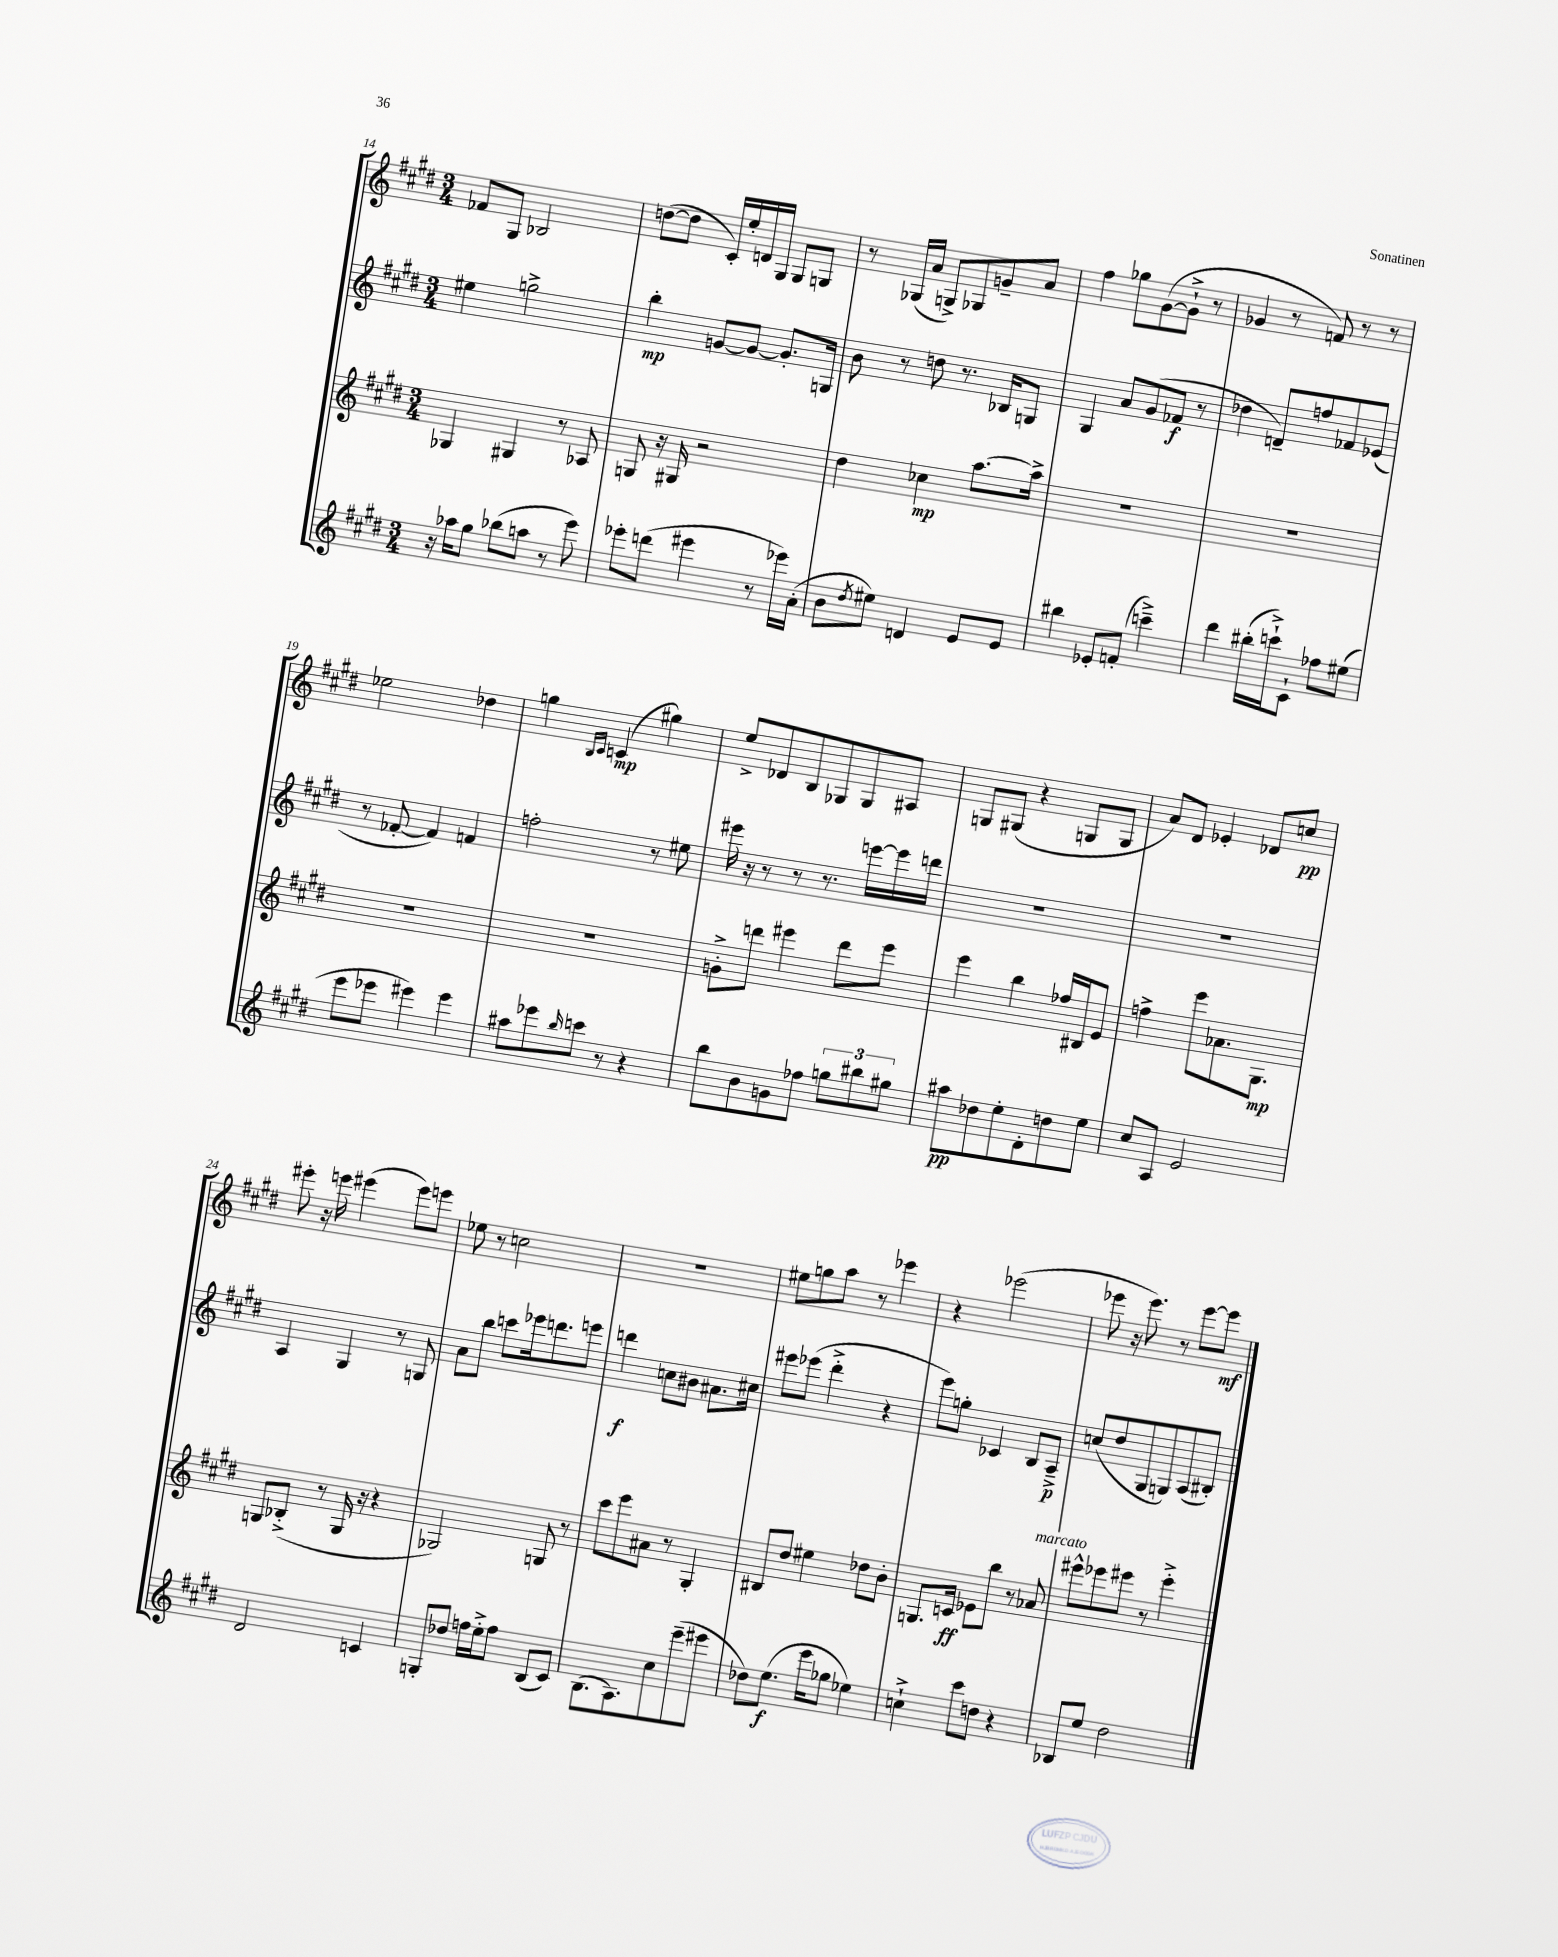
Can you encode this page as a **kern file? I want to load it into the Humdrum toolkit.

**kern	**dynam	**kern	**dynam	**kern	**dynam	**kern	**dynam
*part4	*part4	*part3	*part3	*part2	*part2	*part1	*part1
*staff4	*staff4	*staff3	*staff3	*staff2	*staff2	*staff1	*staff1
*clefG2	*	*clefG2	*	*clefG2	*	*clefG2	*
*k[f#c#g#d#]	*	*k[f#c#g#d#]	*	*k[f#c#g#d#]	*	*k[f#c#g#d#]	*
*M3/4	*	*M3/4	*	*M3/4	*	*M3/4	*
=14	=14	=14	=14	=14	=14	=14	=14
16r	.	4G-X/	.	4ee#X\	.	8f-X/L	.
16aa-X\KL	.	.	.	.	.	.	.
8gg#\J	.	.	.	.	.	8G#/J	.
(8bb-X\L	.	4G#X/	.	2ggn^\	.	2B-X/	.
8aan\J	.	.	.	.	.	.	.
8r	.	8r	.	.	.	.	.
8eee\)	.	8A-X/	.	.	.	.	.
=15	=15	=15	=15	=15	=15	=15	=15
8eee-X'\L	.	8Gn/	.	4bb'\	mp	([8ddn\L	.
(8dddn\J	.	16r	.	.	.	8dd\J]	.
.	.	16G#X/	.	.	.	.	.
4eee#X\	.	2r	.	[8gn/L	.	16c#'/LL)	.
.	.	.	.	.	.	16ee'/	.
.	.	.	.	8g/J_	.	16dn/	.
.	.	.	.	.	.	16G#/JJ	.
8r	.	.	.	8.g'/L]	.	8G#/L	.
16eee-X\LL)	.	.	.	.	.	8Gn/J	.
(16a'\JJ	.	.	.	16Gn/Jk	.	.	.
=16	=16	=16	=16	=16	=16	=16	=16
8b\L	.	4dd#\	.	8b\	.	8r	.
8qdd#/	.	.	.	.	.	.	.
8ee#X\J)	.	.	.	8r	.	(16G-X/LL	.
.	.	.	.	.	.	16a/JJ	.
4dn/	.	4cc-X\	mp	8ddn\	.	8Gn^/L)	.
.	.	.	.	8.r	.	8G-X/	.
8e/L	.	[8.aa\L	.	.	.	8gn~/	.
.	.	.	.	16B-X/KL	.	.	.
8e/J	.	.	.	8Gn/J	.	8a/J	.
.	.	16aa^\Jk]	.	.	.	.	.
=17	=17	=17	=17	=17	=17	=17	=17
4bb#X\	.	2.r	.	4G#/	.	4ff#\	.
8e-X'/L	.	.	.	8a/L	.	8gg-X\L	.
(8fn'/J	.	.	.	(8g#/	.	([8g#\	.
4cccn~^\)	.	.	.	8f-X/J	f	8g#`^\J]	.
.	.	.	.	8r	.	8r	.
=18	=18	=18	=18	=18	=18	=18	=18
4ddd#\	.	2.r	.	4dd-X\	.	4g-X/	.
(16bb#X'\LL	.	.	.	8dn~/L)	.	8r	.
16cccn`^\J)	.	.	.	.	.	.	.
8c#`\J	.	.	.	8ffn/	.	8fn/)	.
8ff-X\L	.	.	.	8f-X/	.	8r	.
(8ee#X\J	.	.	.	(8e-X/J	.	8r	.
!!LO:LB:g=z
=19	=19	=19	=19	=19	=19	=19	=19
8eee\L	.	2.r	.	8r	.	2ee-X\	.
8eee-X\J	.	.	.	[8f-X'/	.	.	.
4eee#X\)	.	.	.	4f-/])	.	.	.
4eee#\	.	.	.	4fn/	.	4dd-X\	.
=20	=20	=20	=20	=20	=20	=20	=20
8aa#X\L	.	2.r	.	2ffn'\	.	4ggn\	.
8eee-X\	.	.	.	.	.	.	.
.	.	.	.	.	.	16qqB/LL	.
16qqbb/	.	.	.	.	.	16qqc#/JJ	.
8cccn\J	.	.	.	.	.	(4cn/	mp
8r	.	.	.	.	.	.	.
4r	.	.	.	8r	.	4gg#X\)	.
.	.	.	.	8ee#X\	.	.	.
=21	=21	=21	=21	=21	=21	=21	=21
8bb\L	.	8gn'^\L	.	16eee#X\	.	8ee^/L	.
.	.	.	.	16r	.	.	.
8b\	.	8dddn\J	.	8r	.	8d-X/	.
8gn\	.	4eee#X\	.	8r	.	8B/	.
8ff-X\J	.	.	.	8.r	.	8G-X/	.
12ggn\L	.	8ddd\L	.	.	.	8G-/	.
.	.	.	.	[16eeen\LL	.	.	.
12bb#X\	.	.	.	.	.	.	.
.	.	8eee#\J	.	16eee\]	.	8A#X/J	.
12gg#X\J	.	.	.	.	.	.	.
.	.	.	.	16dddn\JJ	.	.	.
=22	=22	=22	=22	=22	=22	=22	=22
8aa#X\L	pp	4eee\	.	2.r	.	8Gn/L	.
8dd-X\	.	.	.	.	.	(8G#X/J	.
8ee'\	.	4bb\	.	.	.	4r	.
8d#'\	.	.	.	.	.	.	.
8ddn\	.	16ff-X/LL	.	.	.	8Gn/L	.
.	.	16B#X/J	.	.	.	.	.
8ee\J	.	8e/J	.	.	.	8G/J	.
=23	=23	=23	=23	=23	=23	=23	=23
8cc#/L	.	4ffn^\	.	2.r	.	8a/L)	.
8A/J	.	.	.	.	.	8d#/J	.
2e/	.	8eee\L	.	.	.	4e-X'/	.
.	.	8.a-X\	.	.	.	.	.
.	.	.	.	.	.	8d-X/L	.
.	.	8.G#\J	mp	.	.	.	.
.	.	.	.	.	.	8ccn/J	pp
!!LO:LB:g=z
=24	=24	=24	=24	=24	=24	=24	=24
2d#/	.	8Gn/L	.	4A/	.	8eee#X'\	.
.	.	(8B-X'^/J	.	.	.	16r	.
.	.	.	.	.	.	16eeen\	.
.	.	8r	.	4G#/	.	(4eee#X\	.
.	.	16G/	.	.	.	.	.
.	.	16r	.	.	.	.	.
4cn/	.	4r	.	8r	.	8eee#\L)	.
.	.	.	.	8Gn/	.	8eeen\J	.
=25	=25	=25	=25	=25	=25	=25	=25
8Gn'/L	.	2G-X/)	.	8a\L	.	8ee-X\	.
8dd-X/J	.	.	.	8bb\J	.	8r	.
16ffn\LL	.	.	.	8cccn\L	.	2ccn\	.
16ee'^\J	.	.	.	.	.	.	.
8ff\J	.	.	.	16eee-X\k	.	.	.
.	.	.	.	8.dddn\	.	.	.
(8B/L	.	8Gn/	.	.	.	.	.
8c#/J)	.	8r	.	8eeen\J	.	.	.
=26	=26	=26	=26	=26	=26	=26	=26
(8.B\L	.	8ccc#\L	.	4dddn\	f	2.r	.
.	.	8eee\	.	.	.	.	.
8.A\)	.	.	.	.	.	.	.
.	.	8a#X\J	.	8ccn\L	.	.	.
8cc#\	.	8r	.	8b#X\J	.	.	.
(8eee~\	.	4G#'/	.	8.a#X\L	.	.	.
8eee#X\J	.	.	.	.	.	.	.
.	.	.	.	16cc#X\Jk	.	.	.
=27	=27	=27	=27	=27	=27	=27	=27
8dd-X\L)	.	8B#X/L	.	8eee#X\L	.	8ee#X\L	.
(8.ee\J	f	8dd#/J	.	(8eee-X\J	.	8ggn\	.
.	.	4ee#X\	.	4ddd#'^\	.	8aa\J	.
16eee\KL	.	.	.	.	.	.	.
8gg-X\J	.	.	.	.	.	8r	.
4ee-X\)	.	8dd-X\L	.	4r	.	4eee-X\	.
.	.	8b'\J	.	.	.	.	.
=28	=28	=28	=28	=28	=28	=28	=28
4ccn`^\	.	8.Gn/L	.	8eee\L)	.	4r	.
.	.	.	.	8ggn'\J	.	.	.
.	.	16cn/Jk	ff	.	.	.	.
8ccc#\L	.	8e-X\L	.	4c-X/	.	(2eee-X\	.
8ddn\J	.	8bb\J	.	.	.	.	.
4r	.	8r	.	8B/L	.	.	.
!	!	!LO:TX:a:i:t=marcato	!	!	!	!	!
.	.	8a-X/	.	8A~^/J	p	.	.
=29	=29	=29	=29	=29	=29	=29	=29
8B-X/L	.	8eee#X^^\L	.	(8ccn/L	.	8eee-X\	.
8ee/J	.	8eee-X\	.	8dd#/	.	16r	.
.	.	.	.	.	.	8.eee-\)	.
2dd#\	.	8eee#X\J	.	8G#/	.	.	.
.	.	8r	.	8Gn/)	.	8r	.
.	.	4eee#'^\	.	(8A/	.	[8eee-\L	.
.	.	.	.	8B#X'/J)	.	8eee-\J]	mf
==	==	==	==	==	==	==	==
*-	*-	*-	*-	*-	*-	*-	*-
